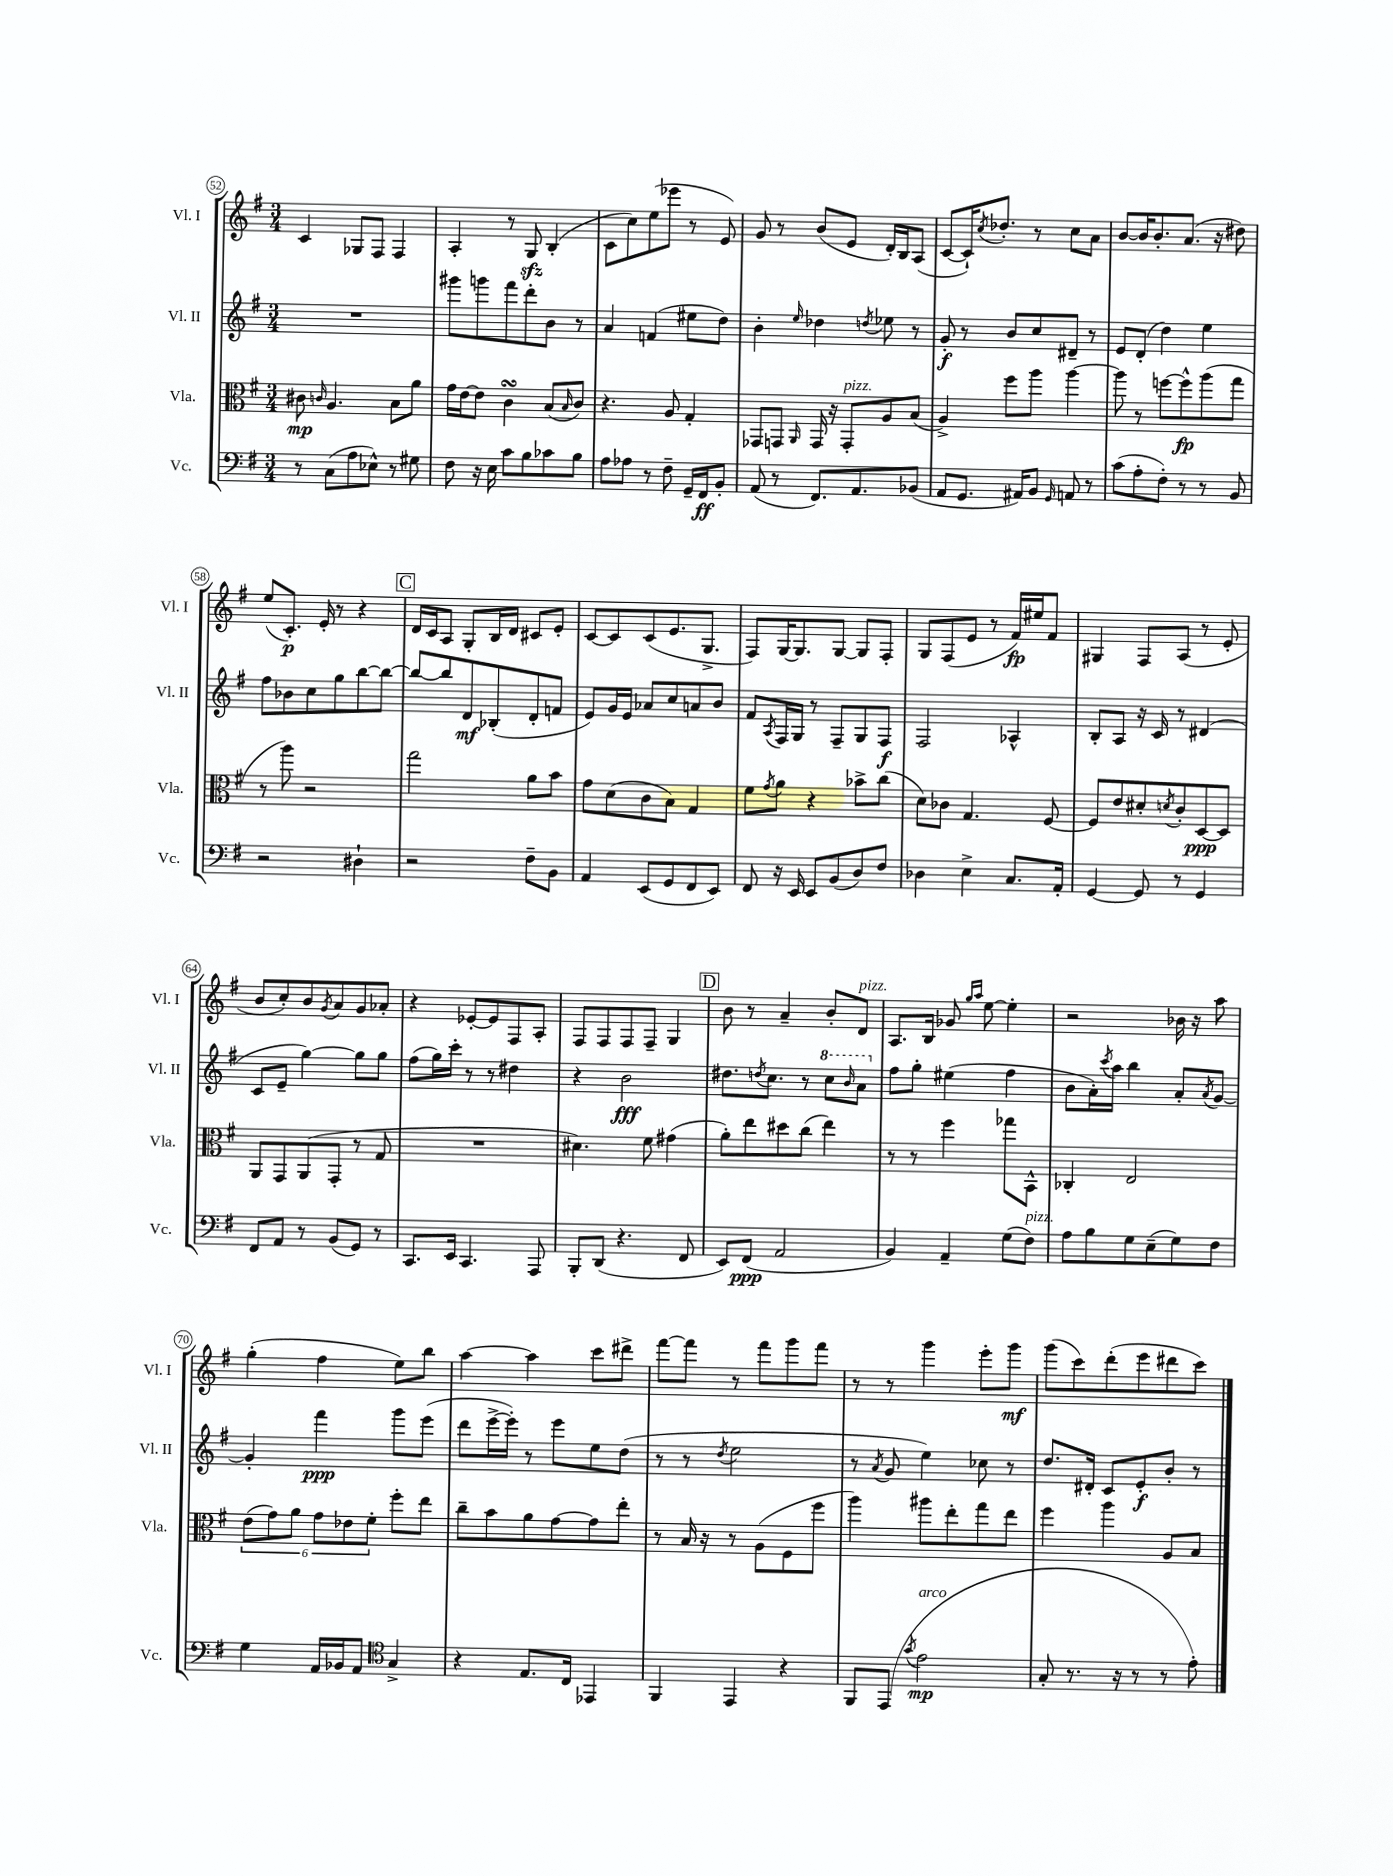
<<
\new StaffGroup <<
\new Staff = "s0" \with { instrumentName = "Vl. I" shortInstrumentName = "Vl. I" } {
    \clef treble \key g \major \numericTimeSignature \time 3/4
    c'4 ges8 fis8 fis4 |
    a4-. r8 g8\sfz b4-.( |
    c'8 c''8) e''8( ees'''8 r8 e'8) |
    g'8 r8 b'8( e'8 d'16-.) b16 a8( |
    c'8~ c'16-!) \acciaccatura { c''8 } des''8.-. r8 c''8 a'8 |
    b'8~ b'16 b'8.-. a'8.( r16 dis''8) |
    e''8( c'8.-.\p) e'16-. r8 r4 |
    \mark \markup { \box "C" } d'16 c'16 a8 g8-. b16 d'16 cis'8 e'8-. |
    c'8~ c'8 c'8( e'8. g8.-> |
    fis8) g16~ g8. g8~ g8 fis8-. |
    g8 fis8( e'8 r8 fis'16\fp) eis''16 fis'8 |
    gis4 fis8 a8( r8 e'8-. |
    b'8 c''8-.) b'8 \acciaccatura { g'8 } a'8 g'8 aes'8-. |
    r4 ees'8~-. ees'8 fis8 a8-. |
    fis8 fis8 fis8 fis8-- g4 |
    \mark \markup { \box "D" } b'8 r8 a'4-- b'8-. d'8^\markup { \italic "pizz." } |
    a8. b16 ges'8 \grace { g''16 a''16 } e''8~ e''4-. |
    r2 bes'16 r16 a''8 |
    g''4-.( fis''4 e''8) b''8 |
    a''4~ a''4 c'''8 dis'''8-> |
    fis'''8~ fis'''8 r8 fis'''8 g'''8 fis'''8 |
    r8 r8 g'''4 e'''8-. g'''8\mf |
    g'''8( c'''8) d'''8-.( e'''8 dis'''8 c'''8) \bar "|." |
}
\new Staff = "s1" \with { instrumentName = "Vl. II" shortInstrumentName = "Vl. II" } {
    \clef treble \key g \major \numericTimeSignature \time 3/4
    R2. |
    gis'''8 g'''8 fis'''8 d'''8-. b'8 r8 |
    a'4 f'4( eis''8 d''8) |
    b'4-. \grace { e''16 } des''4 \acciaccatura { d''8 } ees''8 r8 |
    g'8-.\f r8 b'8 c''8 dis'8-- r8 |
    e'8 d'8-.( d''4) e''4 |
    fis''8 bes'8 c''8 g''8 b''8~ b''8~ |
    \mark \markup { \box "C" } b''8~ b''8 d'8\mf bes8-.( d'8-. f'8 |
    e'8) g'16 e'16 aes'8 c''8 a'8 b'8 |
    fis'8 \acciaccatura { a8 } fis16 g16 r8 fis8-- g8 fis8\f |
    fis2 aes4-^ |
    b8-. a8 r16 c'16 r8 dis'4( |
    c'8 e'8-- g''4~) g''8 g''8 |
    fis''8( g''16) c'''16-. r8 r8 dis''4 |
    r4 b'2\fff |
    \mark \markup { \box "D" } dis''8. \acciaccatura { d''8 } c''8. r8 \ottava #1 c'''8 \grace { b''16 } a''8 \ottava #0 |
    fis''8 g''8-. eis''4( fis''4 |
    b'8 a'16-.) \acciaccatura { c'''8 } a''16 b''4 a'8-. \acciaccatura { a'8 } g'8~ |
    g'4-. fis'''4\ppp g'''8 e'''8( |
    d'''8 e'''16~-> e'''16-.) r8 e'''8 e''8 d''8( |
    r8 r8 \acciaccatura { d''8 } e''2 |
    r8 \acciaccatura { a'8 } g'8 e''4) ces''8 r8 |
    d''8. dis'16-. c'8 e'8-.\f b'8-. r8 \bar "|." |
}
\new Staff = "s2" \with { instrumentName = "Vla." shortInstrumentName = "Vla." } {
    \clef alto \key g \major \numericTimeSignature \time 3/4
    cis'8\mp \grace { c'16 } a4. b8 a'8 |
    g'16 e'16~ e'8 c'4\turn b8( \grace { b16 } c'8) |
    r4. a8 g4-. |
    ges,8 g,8 \grace { a,16 } g,16 r16 g,8-.^\markup { \italic "pizz." } a8 b8( |
    a4->) fis''8 a''8 a''4~ |
    a''8 r8 f''8~ f''8-^\fp a''8( g''8 |
    r8 a''8) r2 |
    \mark \markup { \box "C" } g''2 a'8 b'8 |
    g'8 d'8( c'8 b8) g4 |
    fis'8 \acciaccatura { g'8 } a'8 r4 bes'8-> c''8( |
    d'8) ces'8 g4. fis8~ |
    fis8 e'8 dis'8-. \acciaccatura { d'8 } c'8-. d8~\ppp d8 |
    a,8 g,8 a,8( g,8-. r8 g8 |
    R2. |
    dis'4.) fis'8 gis'4( |
    \mark \markup { \box "D" } a'8-.) e''8 dis''8 c''8( e''4) |
    r8 r8 fis''4 ges''8 b,8-^ |
    ces4-. e2 |
    \tuplet 6/4 { e'8( g'8) a'8 g'8 ees'8 fis'8-. } fis''8-. e''8 |
    c''8-- b'8 a'8 g'8~ g'8 e''8-. |
    r8 b16 r16 r8 a8( fis8 fis''8 |
    a''4) ais''8 e''8-. g''8 e''8 |
    fis''4 a''4 a8 b8 \bar "|." |
}
\new Staff = "s3" \with { instrumentName = "Vc." shortInstrumentName = "Vc." } {
    \clef bass \key g \major \numericTimeSignature \time 3/4
    r8 c8( a8 ees8-^) r8 gis8 |
    fis8 r16 e16 c'8 b8 ces'8 b8 |
    a8 aes8 r8 fis8-- g,16-- fis,16\ff b,8-. |
    a,8( r8 fis,8.) a,8. bes,8( |
    a,8 g,8. ais,16) b,8 \grace { g,16 } a,8 r8 |
    c'8( a8-. fis8-.) r8 r8 b,8 |
    r2 dis4-! |
    \mark \markup { \box "C" } r2 fis8-- b,8 |
    a,4 e,8( g,8 fis,8 e,8) |
    fis,8 r16 e,16 e,8 b,8( d8) fis8 |
    des4 e4-> c8. a,16-. |
    g,4~ g,8 r8 g,4 |
    fis,8 a,8 r8 b,8( g,8) r8 |
    c,8. e,16 c,4. a,,8 |
    b,,8-. d,8( r4. fis,8 |
    \mark \markup { \box "D" } e,8) fis,8\ppp( a,2 |
    b,4) a,4-- g8( fis8^\markup { \italic "pizz." }) |
    a8 b8 g8 e8--( g8) fis8 |
    g4 a,16 bes,16 a,8 \clef tenor g4-> |
    r4 e8. c16 ees,4 |
    fis,4 e,4 r4 |
    fis,8 e,8( \acciaccatura { g'8 } e'2\mp^\markup { \italic "arco" } |
    g8-. r8. r16 r8 r8 e'8-.) \bar "|." |
}
>>
>>
\layout { \context { \Score currentBarNumber = #52 \override BarNumber.stencil = #(make-stencil-circler 0.1 0.3 ly:text-interface::print) } }
